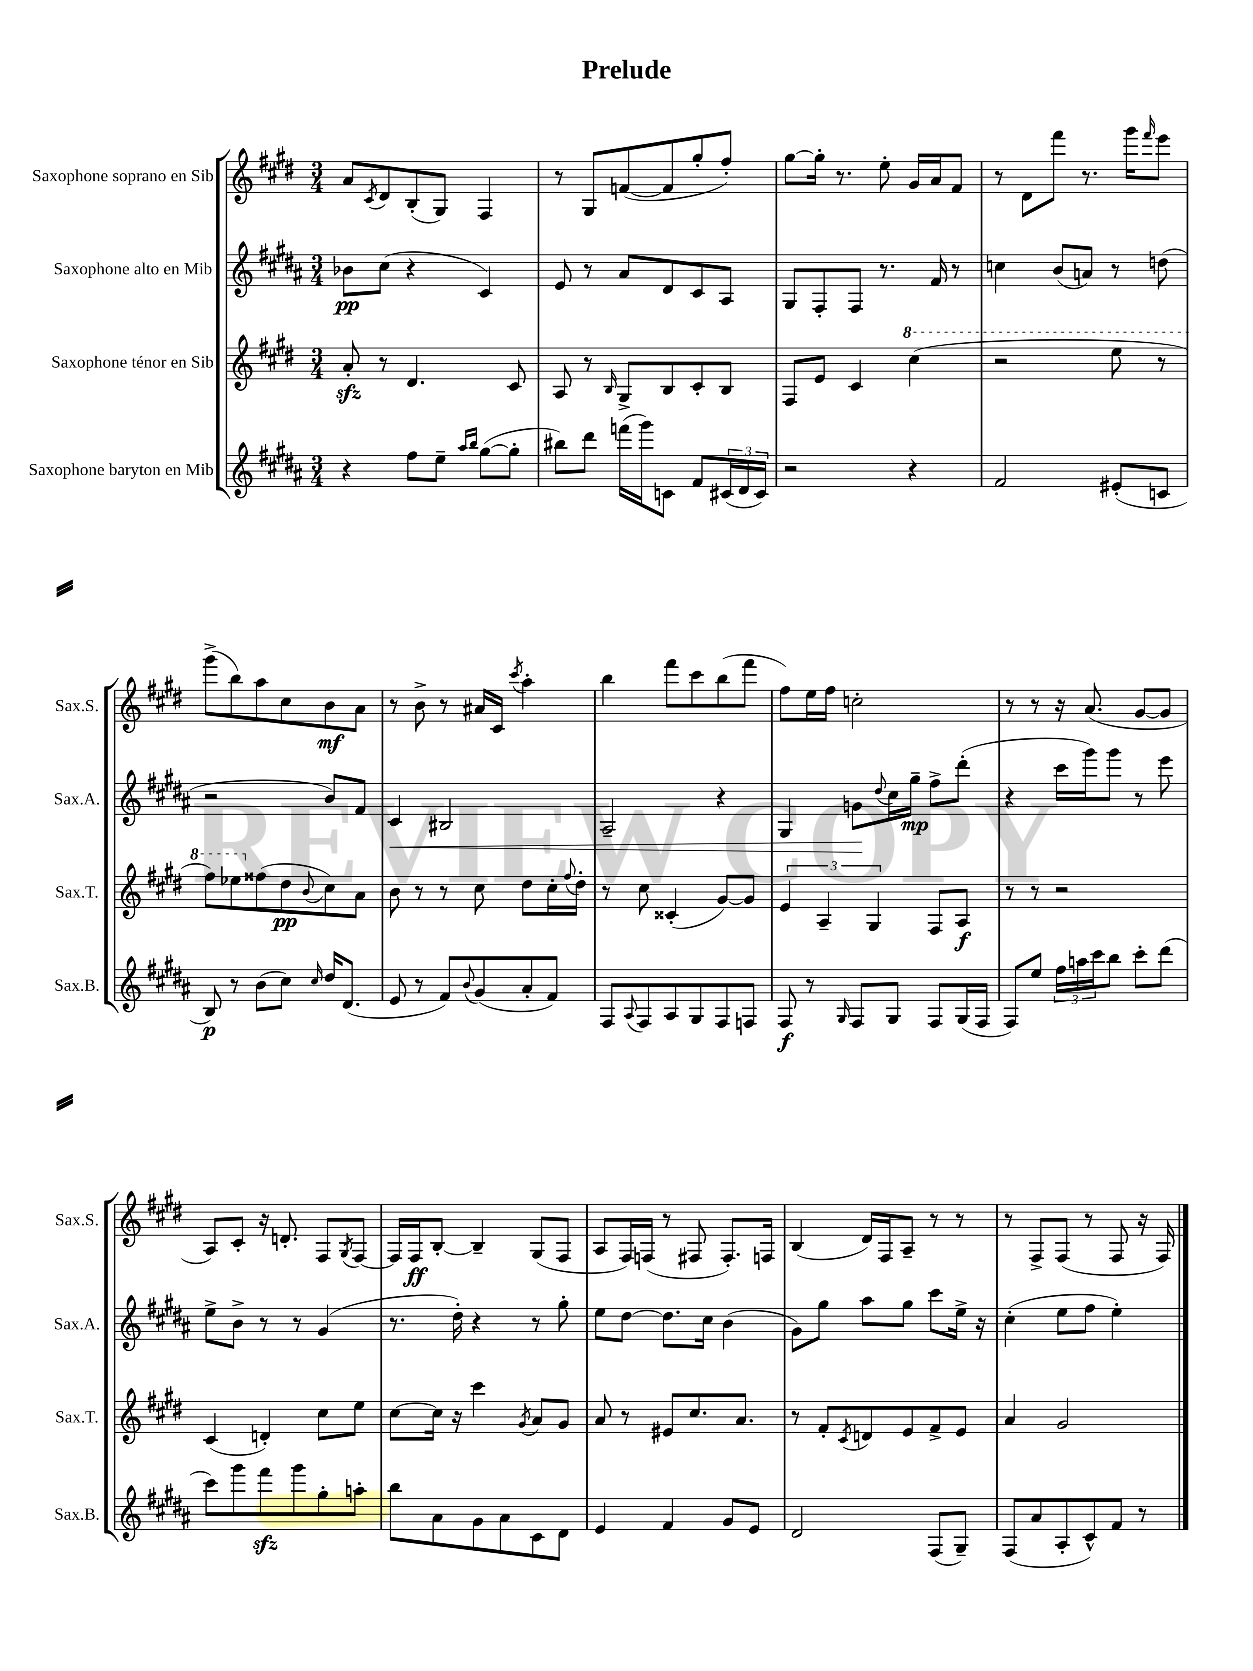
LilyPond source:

\header { title = "Prelude" }
<<
\new StaffGroup <<
\new Staff = "s0" \with { instrumentName = "Saxophone soprano en Sib" shortInstrumentName = "Sax.S." } {
    \clef treble \key e \major \numericTimeSignature \time 3/4
    a'8 \acciaccatura { cis'8 } dis'8 b8-.( gis8) fis4 |
    r8 gis8 f'8~( f'8 gis''8-. fis''8-.) |
    gis''8~ gis''16-. r8. e''8-. gis'16 a'16 fis'8 |
    r8 dis'8 fis'''8 r8. gis'''16 \grace { fis'''16 } e'''8 |
    gis'''8->( b''8) a''8 cis''8 b'8\mf a'8 |
    r8 b'8-> r8 ais'16 cis'16 \acciaccatura { cis'''8 } a''4-. |
    b''4 fis'''8 cis'''8 b''8( fis'''8 |
    fis''8) e''16 fis''16 c''2-. |
    r8 r8 r16 a'8.( gis'8~ gis'8 |
    a8) cis'8-. r16 d'8.-. fis8 \acciaccatura { gis8 } fis8~ |
    fis16 fis16\ff b8~-. b4-- gis8( fis8 |
    a8 fis16) f16( r8 fis8 fis8.-.) f16 |
    b4( dis'16) fis16 a8-- r8 r8 |
    r8 fis8-> fis8( r8 fis8 r16 fis16) \bar "|." |
}
\new Staff = "s1" \with { instrumentName = "Saxophone alto en Mib" shortInstrumentName = "Sax.A." } {
    \clef treble \key b \major \numericTimeSignature \time 3/4
    bes'8\pp cis''8( r4 cis'4) |
    e'8 r8 ais'8 dis'8 cis'8 ais8 |
    gis8 fis8-. fis8 r8. fis'16 r8 |
    c''4 b'8( a'8) r8 d''8( |
    r2 b'8) fis'8 |
    cis'4\< bis2 |
    ais2-- r4 |
    gis4 g'8\! \appoggiatura { dis''8 } cis''16 gis''16--\mp fis''8-> dis'''8-.( |
    r4 cis'''16 gis'''16) gis'''8 r8 e'''8 |
    e''8-> b'8-> r8 r8 gis'4( |
    r8. dis''16-.) r4 r8 gis''8-. |
    e''8 dis''8~ dis''8. cis''16 b'4( |
    gis'8) gis''8 ais''8 gis''8 cis'''8 e''16-> r16 |
    cis''4-.( e''8 fis''8 e''4-.) \bar "|." |
}
\new Staff = "s2" \with { instrumentName = "Saxophone ténor en Sib" shortInstrumentName = "Sax.T." } {
    \clef treble \key e \major \numericTimeSignature \time 3/4
    a'8-.\sfz r8 dis'4. cis'8 |
    a8 r8 \grace { b16 } gis8-> b8 cis'8-. b8 |
    fis8 e'8 cis'4 \ottava #1 cis'''4( |
    r2 e'''8 r8 |
    fis'''8) ees'''8 \ottava #0 fisis''8( dis''8\pp \appoggiatura { b'8 } cis''8) a'8 |
    b'8 r8 r8 cis''8 dis''8 cis''16-. \appoggiatura { fis''8 } dis''16-. |
    r8 cis''8 cisis'4-.( gis'8~) gis'8 |
    \tuplet 3/2 { e'4 a4-- gis4 } fis8 a8\f |
    r8 r8 r2 |
    cis'4( d'4-.) cis''8 e''8 |
    cis''8~ cis''16 r16 cis'''4 \acciaccatura { gis'8 } a'8 gis'8 |
    a'8 r8 eis'8 cis''8. a'8. |
    r8 fis'8-. \acciaccatura { cis'8 } d'8 e'8 fis'8-> e'8 |
    a'4 gis'2 \bar "|." |
}
\new Staff = "s3" \with { instrumentName = "Saxophone baryton en Mib" shortInstrumentName = "Sax.B." } {
    \clef treble \key b \major \numericTimeSignature \time 3/4
    r4 fis''8 e''8-- \grace { ais''16 b''16 } gis''8~( gis''8-. |
    bis''8) dis'''8 f'''16( gis'''16) c'8 fis'8 \tuplet 3/2 { cis'16( dis'16 cis'16) } |
    r2 r4 |
    fis'2 eis'8-.( c'8 |
    b8\p) r8 b'8( cis''8) \grace { cis''16 } dis''16 dis'8.( |
    e'8 r8 fis'8) \appoggiatura { b'8 } gis'8( ais'8-. fis'8) |
    fis8 \appoggiatura { ais8 } fis8 ais8 gis8 fis8 f8 |
    fis8\f r8 \grace { gis16 } fis8 gis8 fis8 gis16( fis16 |
    fis8) e''8 \tuplet 3/2 { fis''16 a''16 cis'''16 } b''8 cis'''8-. dis'''8( |
    cis'''8) gis'''8 fis'''8\sfz gis'''8 gis''8-. a''8-. |
    b''8 ais'8 gis'8 ais'8 cis'8 dis'8 |
    e'4 fis'4 gis'8 e'8 |
    dis'2 fis8( gis8--) |
    fis8( ais'8 ais8-. cis'8-^) fis'8 r8 \bar "|." |
}
>>
>>
\layout { \context { \Score \remove "Bar_number_engraver" } }
